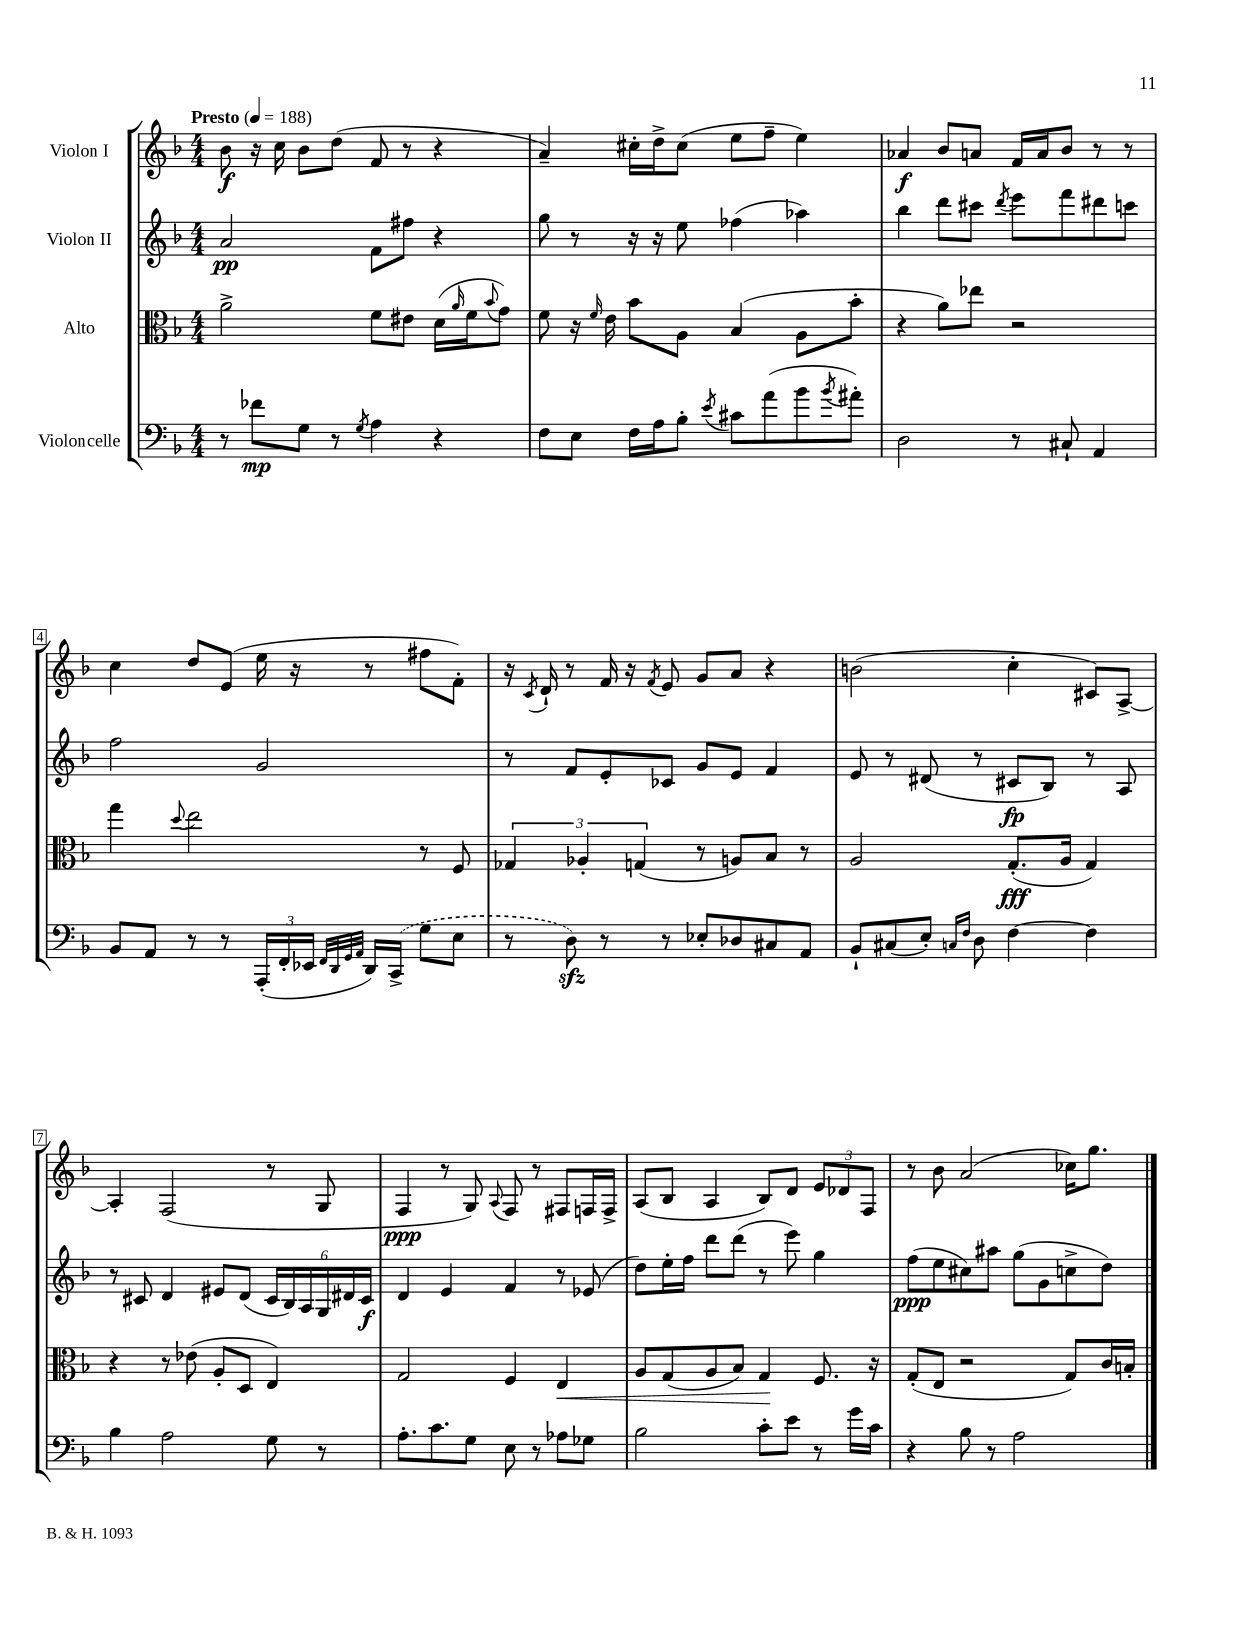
<<
\new StaffGroup <<
\new Staff = "s0" \with { instrumentName = "Violon I" } {
    \clef treble \key f \major \numericTimeSignature \time 4/4 \tempo "Presto" 4 = 188
    bes'8\f r16 c''16 bes'8 d''8( f'8 r8 r4 |
    a'4--) cis''16-. d''16-> cis''8( e''8 f''8-- e''4) |
    aes'4\f bes'8 a'8 f'16 a'16 bes'8 r8 r8 |
    c''4 d''8 e'8( e''16 r16 r8 fis''8 f'8-.) |
    r16 \acciaccatura { c'8 } d'16-! r8 f'16 r16 \acciaccatura { f'8 } e'8 g'8 a'8 r4 |
    b'2( c''4-. cis'8) a8~-> |
    a4-. f2( r8 g8 |
    f4\ppp r8 g8) \appoggiatura { a8 } f8 r8 fis8 f16 f16-> |
    a8( bes8 a4 bes8) d'8 \tuplet 3/2 { e'8 des'8 f8 } |
    r8 bes'8 a'2( ces''16) g''8. \bar "|." |
}
\new Staff = "s1" \with { instrumentName = "Violon II" } {
    \clef treble \key f \major \numericTimeSignature \time 4/4
    a'2\pp f'8 fis''8 r4 |
    g''8 r8 r16 r16 e''8 fes''4( aes''4) |
    bes''4 d'''8 cis'''8 \acciaccatura { d'''8 } e'''8 f'''8 dis'''8 c'''8 |
    f''2 g'2 |
    r8 f'8 e'8-. ces'8 g'8 e'8 f'4 |
    e'8 r8 dis'8( r8 cis'8\fp bes8) r8 a8 |
    r8 cis'8 d'4 eis'8 d'8( \tuplet 6/4 { cis'16 bes16) a16 g16 dis'16 cis'16\f } |
    d'4 e'4 f'4 r8 ees'8( |
    d''8) e''16-. f''16 d'''8 d'''8( r8 e'''8) g''4 |
    f''8\ppp( e''8 cis''8) ais''8 g''8( g'8 c''8-> d''8) \bar "|." |
}
\new Staff = "s2" \with { instrumentName = "Alto" } {
    \clef alto \key f \major \numericTimeSignature \time 4/4
    a'2-> f'8 eis'8 d'16( \grace { a'16 } f'16 \appoggiatura { bes'8 } g'8) |
    f'8 r16 \grace { f'16 } e'16 bes'8 a8 bes4( a8 bes'8-. |
    r4 a'8) ees''8 r2 |
    g''4 \appoggiatura { d''8 } e''2 r8 f8 |
    \tuplet 3/2 { ges4 aes4-. g4( } r8 a8) bes8 r8 |
    a2 g8.-.\fff( a16 g4) |
    r4 r8 ees'8( a8-. d8 e4) |
    g2 f4 e4\< |
    a8 g8( a8 bes8) g4\! f8. r16 |
    g8-.( e8 r2 g8) c'16 b16-. \bar "|." |
}
\new Staff = "s3" \with { instrumentName = "Violoncelle" } {
    \clef bass \key f \major \numericTimeSignature \time 4/4
    r8 fes'8\mp g8 r8 \acciaccatura { g8 } a4 r4 |
    f8 e8 f16 a16 bes8-. \acciaccatura { e'8 } cis'8 a'8( bes'8 \acciaccatura { bes'8 } ais'8-.) |
    d2 r8 cis8-! a,4 |
    bes,8 a,8 r8 r8 \tuplet 3/2 { a,,16-.( f,16-. ees,16 } \grace { f,32 d,32 g,32 a,32 } d,16) \once \slurDashed c,16->( g8 e8 |
    r8 d8\sfz) r8 r8 ees8-. des8 cis8 a,8 |
    bes,8-! cis8( e8-.) \grace { c16 f16 } d8 f4~ f4 |
    bes4 a2 g8 r8 |
    a8.-. c'8. g8 e8 r8 aes8 ges8 |
    bes2 c'8-. e'8 r8 g'16 c'16 |
    r4 bes8 r8 a2 \bar "|." |
}
>>
>>
\layout { \context { \Score \override BarNumber.stencil = #(make-stencil-boxer 0.1 0.3 ly:text-interface::print) } }
